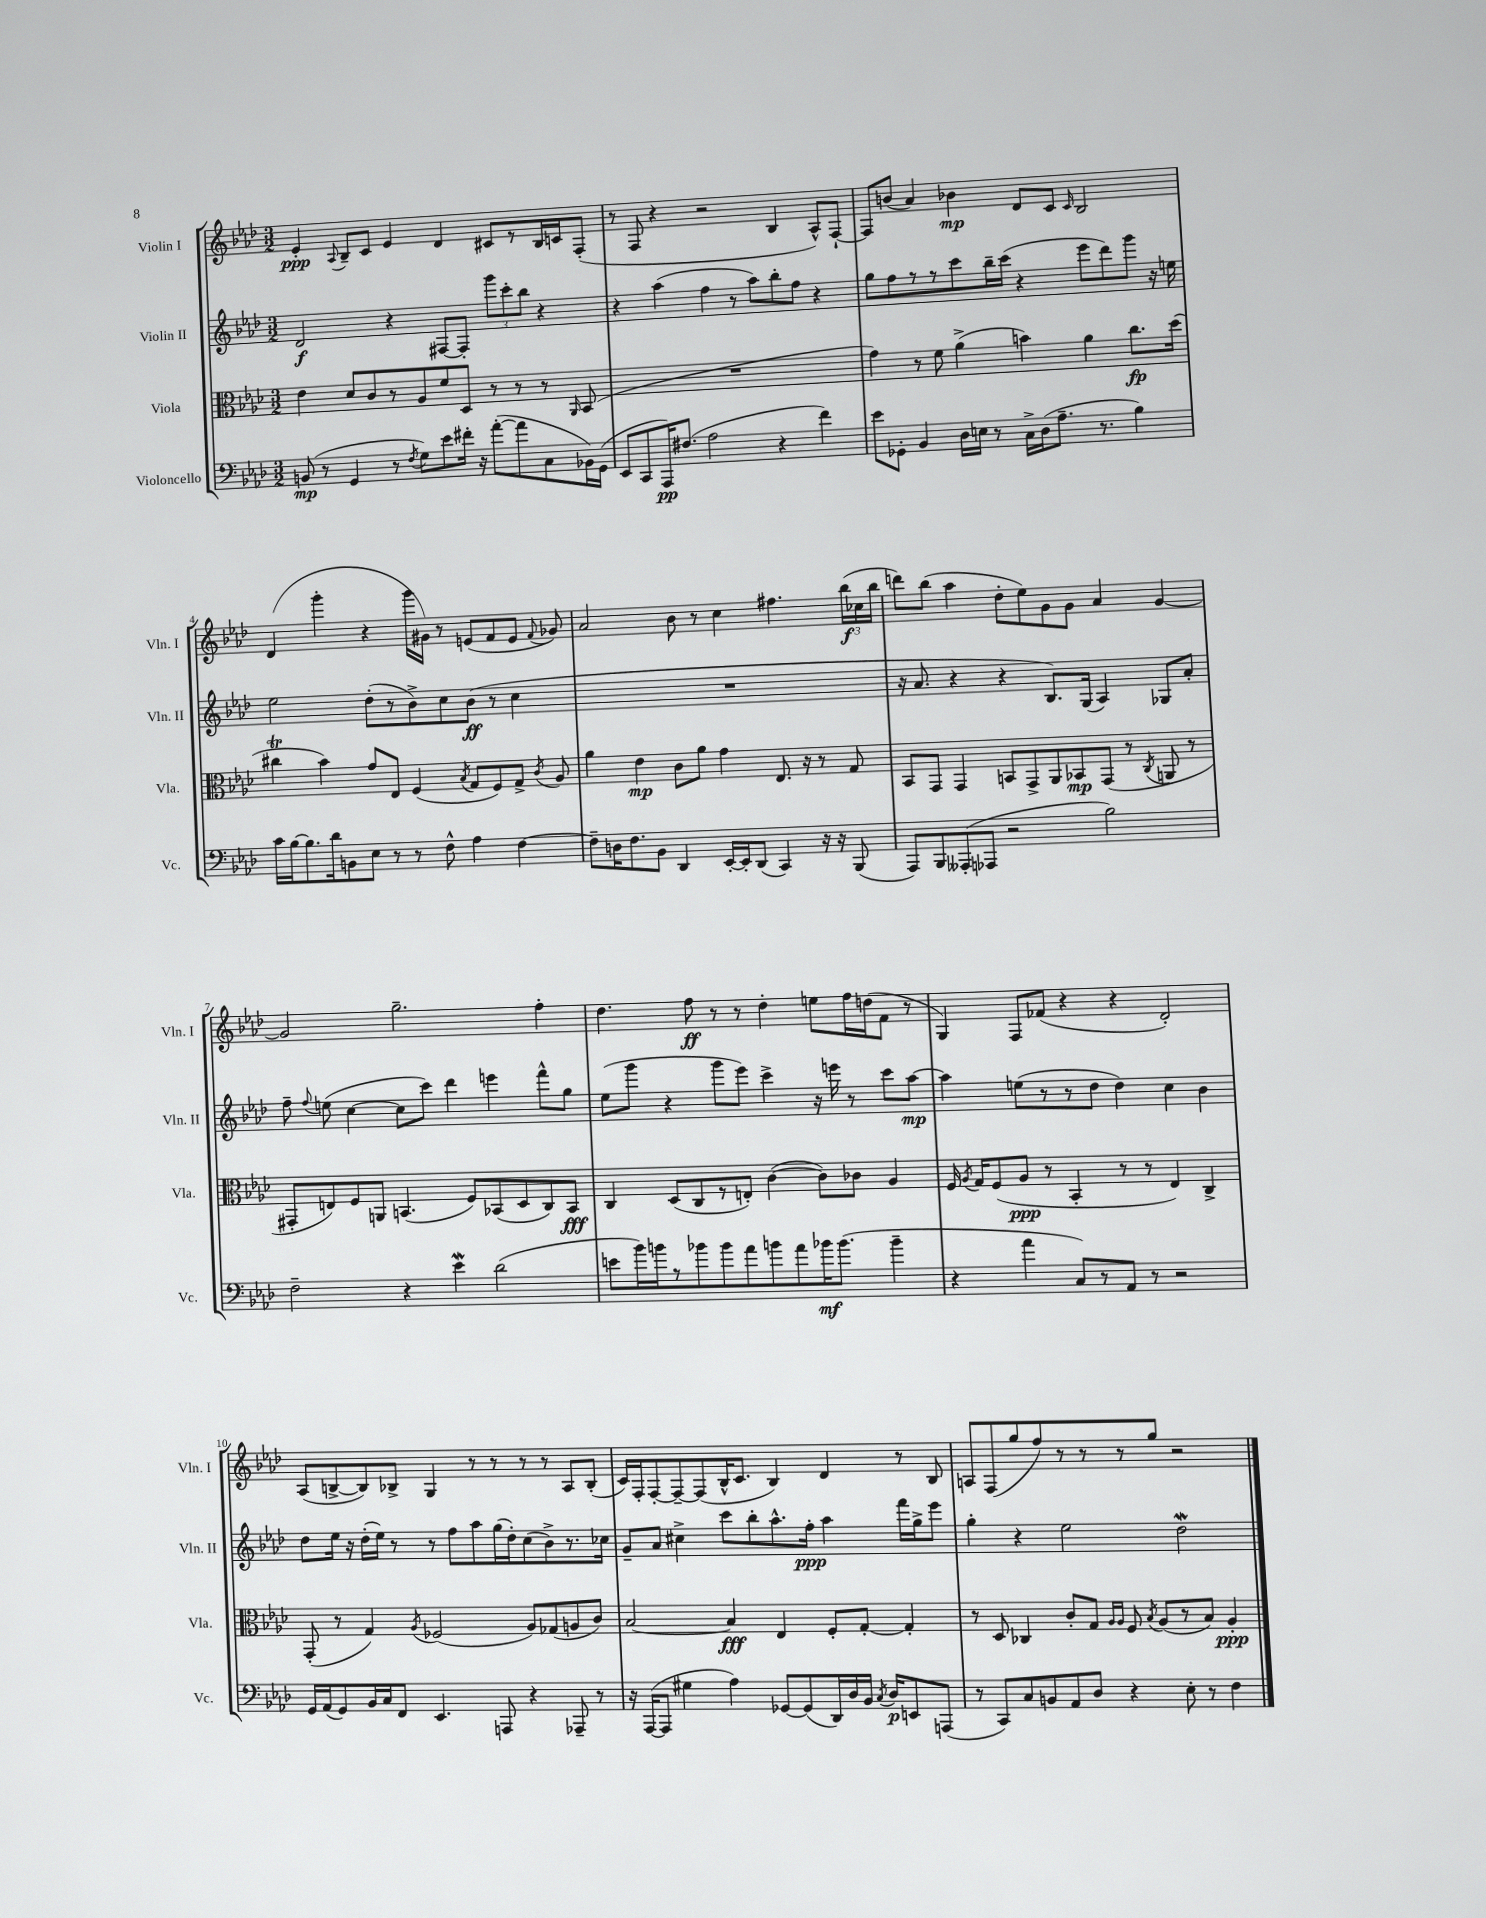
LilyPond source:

<<
\new StaffGroup <<
\new Staff = "s0" \with { instrumentName = "Violin I" shortInstrumentName = "Vln. I" } {
    \clef treble \key aes \major \numericTimeSignature \time 3/2
    \autoBeamOff ees'4-.\ppp \appoggiatura { aes8 } bes8[-- c'8] ees'4 des'4 cis'8[ r8 bes16 c'16 f8]-.( |
    r8 f8 r4 r2 bes4 aes8[-^) f8]~-! |
    f8[ b'8]( aes'4) bes'4\mp des'8[ c'8] \grace { c'16 } bes2 |
    des'4( g'''4-. r4 g'''16[ gis'16]) r8 e'8[( f'8 e'8] \appoggiatura { f'8 } ges'8) |
    aes'2 bes'8 r8 c''4 fis''4. \tuplet 3/2 { bes''16[\f( ces''16 bes''16] } |
    d'''8[) bes''8]( aes''4 des''8[-. ees''8) g'8 g'8] aes'4 g'4~ |
    g'2 g''2.-- f''4-. |
    des''4. f''8\ff r8 r8 des''4-. e''8[ f''16 d''16( f'8] r8 |
    g4) f8[ fes'8]( r4 r4 des'2-.) |
    aes8[( b8~-> b8) bes8]-> g4 r8 r8 r8 r8 aes8[ bes8]-.( |
    c'16[) f16-. f8~-. f8~-- f8( bes16-^ c'8.] bes4) des'4 r8 bes8 |
    a8[ f8( g''8 f''8) r8 r8 r8 g''8] r2 \bar "|." |
}
\new Staff = "s1" \with { instrumentName = "Violin II" shortInstrumentName = "Vln. II" } {
    \clef treble \key aes \major \numericTimeSignature \time 3/2
    \autoBeamOff des'2\f r4 fis8[~ fis8]-. \tuplet 3/2 { g'''8[ c'''8-. bes''8] } r4 |
    r4 aes''4( f''4 r8 aes''8[) bes''8-. f''8] r4 |
    g''8[ f''8 r8 r8 c'''8 bes''16-- c'''16]( r4 ees'''8[ des'''8) g'''8] r16 e''16 |
    ees''2 des''8[-.( r8 bes'8->) c''8 bes'8]\ff( r8 c''4 |
    R1. |
    r16 aes'8. r4 r4 bes8.[) g16]( aes4) ges8[ aes'8]-. |
    f''8-- \appoggiatura { f''8 } e''8( c''4~ c''8[ c'''8]) des'''4 e'''4 f'''8[-^ g''8] |
    ees''8[( g'''8] r4 g'''8[ ees'''8]) c'''4-> r16 e'''16 r8 c'''8[ aes''8]~\mp |
    aes''4 e''8[( r8 r8 des''8] des''4) c''4 bes'4 |
    des''8[ ees''16] r16 des''16[-.( ees''16]) r8 r8 f''8[ aes''8 g''16( des''16-.) c''8( bes'8->) r8. ces''16] |
    g'8[-- aes'8] cis''4-> c'''8[ bes''8-. aes''8.-^ f''16]-.\ppp aes''4 f'''16[ g''16-> ees'''8] |
    g''4-. r4 ees''2 des''2\mordent \bar "|." |
}
\new Staff = "s2" \with { instrumentName = "Viola" shortInstrumentName = "Vla." } {
    \clef alto \key aes \major \numericTimeSignature \time 3/2
    \autoBeamOff ees'4 des'8[ c'8 r8 aes8 f'8 des8] r8 r8 r8 \grace { aes,16 } bes,8( |
    R1. |
    g'4) r8 f'8 aes'4->( b'4) aes'4 c''8.[\fp des''16]( |
    cis''4\trill bes'4) g'8[ ees8] f4( \acciaccatura { bes8 } g8[ f8) g8]-> \acciaccatura { c'8 } aes8 |
    aes'4 ees'4\mp c'8[ aes'8] g'4 ees8. r16 r8 g8 |
    bes,8[ g,8] g,4 b,8[ g,8-> aes,8 bes,8\mp g,8]( r8 \acciaccatura { c8 } a,8 r8 |
    gis,8[-. e8) f8 a,8] b,4.( f8[) bes,8( des8 c8) bes,8]\fff |
    c4 des8[( c8 r8 e8]-.) c'4~( c'8[) ces'8] aes4 |
    f16 \acciaccatura { aes8 } g16[ f8( aes8]\ppp r8 bes,4-. r8 r8 ees4) c4-> |
    g,8-.( r8 g4) \acciaccatura { aes8 } fes2( aes8[) ges8( a8 c'8]) |
    bes2~ bes4\fff ees4 f8[-. g8]~-. g4-. |
    r8 des8 ces4 c'8[-. g8] \grace { aes16[ aes16] } f8 \acciaccatura { bes8 } aes8[( r8 bes8]) aes4-.\ppp \bar "|." |
}
\new Staff = "s3" \with { instrumentName = "Violoncello" shortInstrumentName = "Vc." } {
    \clef bass \key aes \major \numericTimeSignature \time 3/2
    \autoBeamOff b,8\mp( r8 g,4 r8 \acciaccatura { f8 } g8[) ees'8 fis'16]-. r16 aes'8[~-.( aes'8 c8 bes,16) g,16]( |
    ees,8[ c,8 aes,,16\pp) fis8.]( aes2 r4 f'4) |
    ees'8[ ges,8]-. bes,4 des16[ e16] r8 c16[-> des16( aes8.]-- r8. bes4) |
    c'16[ bes16~ bes8. des'16 b,8 ees8] r8 r8 f8-^ aes4 f4~ |
    f8[-- d16 f8. bes,8] des,4 ees,16[~-. ees,16-. des,8]( c,4) r16 r16 bes,,8( |
    aes,,8[) bes,,8 aeses,,8-.( aes,,8] r2 bes2) |
    f2-- r4 ees'4\mordent des'2( |
    e'8[ bes'16) b'16 r8 bes'8 bes'8 aes'8 b'8 aes'8 bes'16\mf bes'8.]( bes'4-- |
    r4 aes'4 c8[) r8 aes,8] r8 r2 |
    g,16[ aes,16( g,8) bes,16 c16 f,8] ees,4. a,,8 r4 aes,,8-- r8 |
    r16 aes,,16[~( aes,,8] gis4 aes4) ges,8[~ ges,8( des,16) des16 bes,16] \acciaccatura { c8 } des16[\p e,8 a,,8]( |
    r8 c,8[) c8 b,8 aes,8 des8] r4 ees8-. r8 f4 \bar "|." |
}
>>
>>
